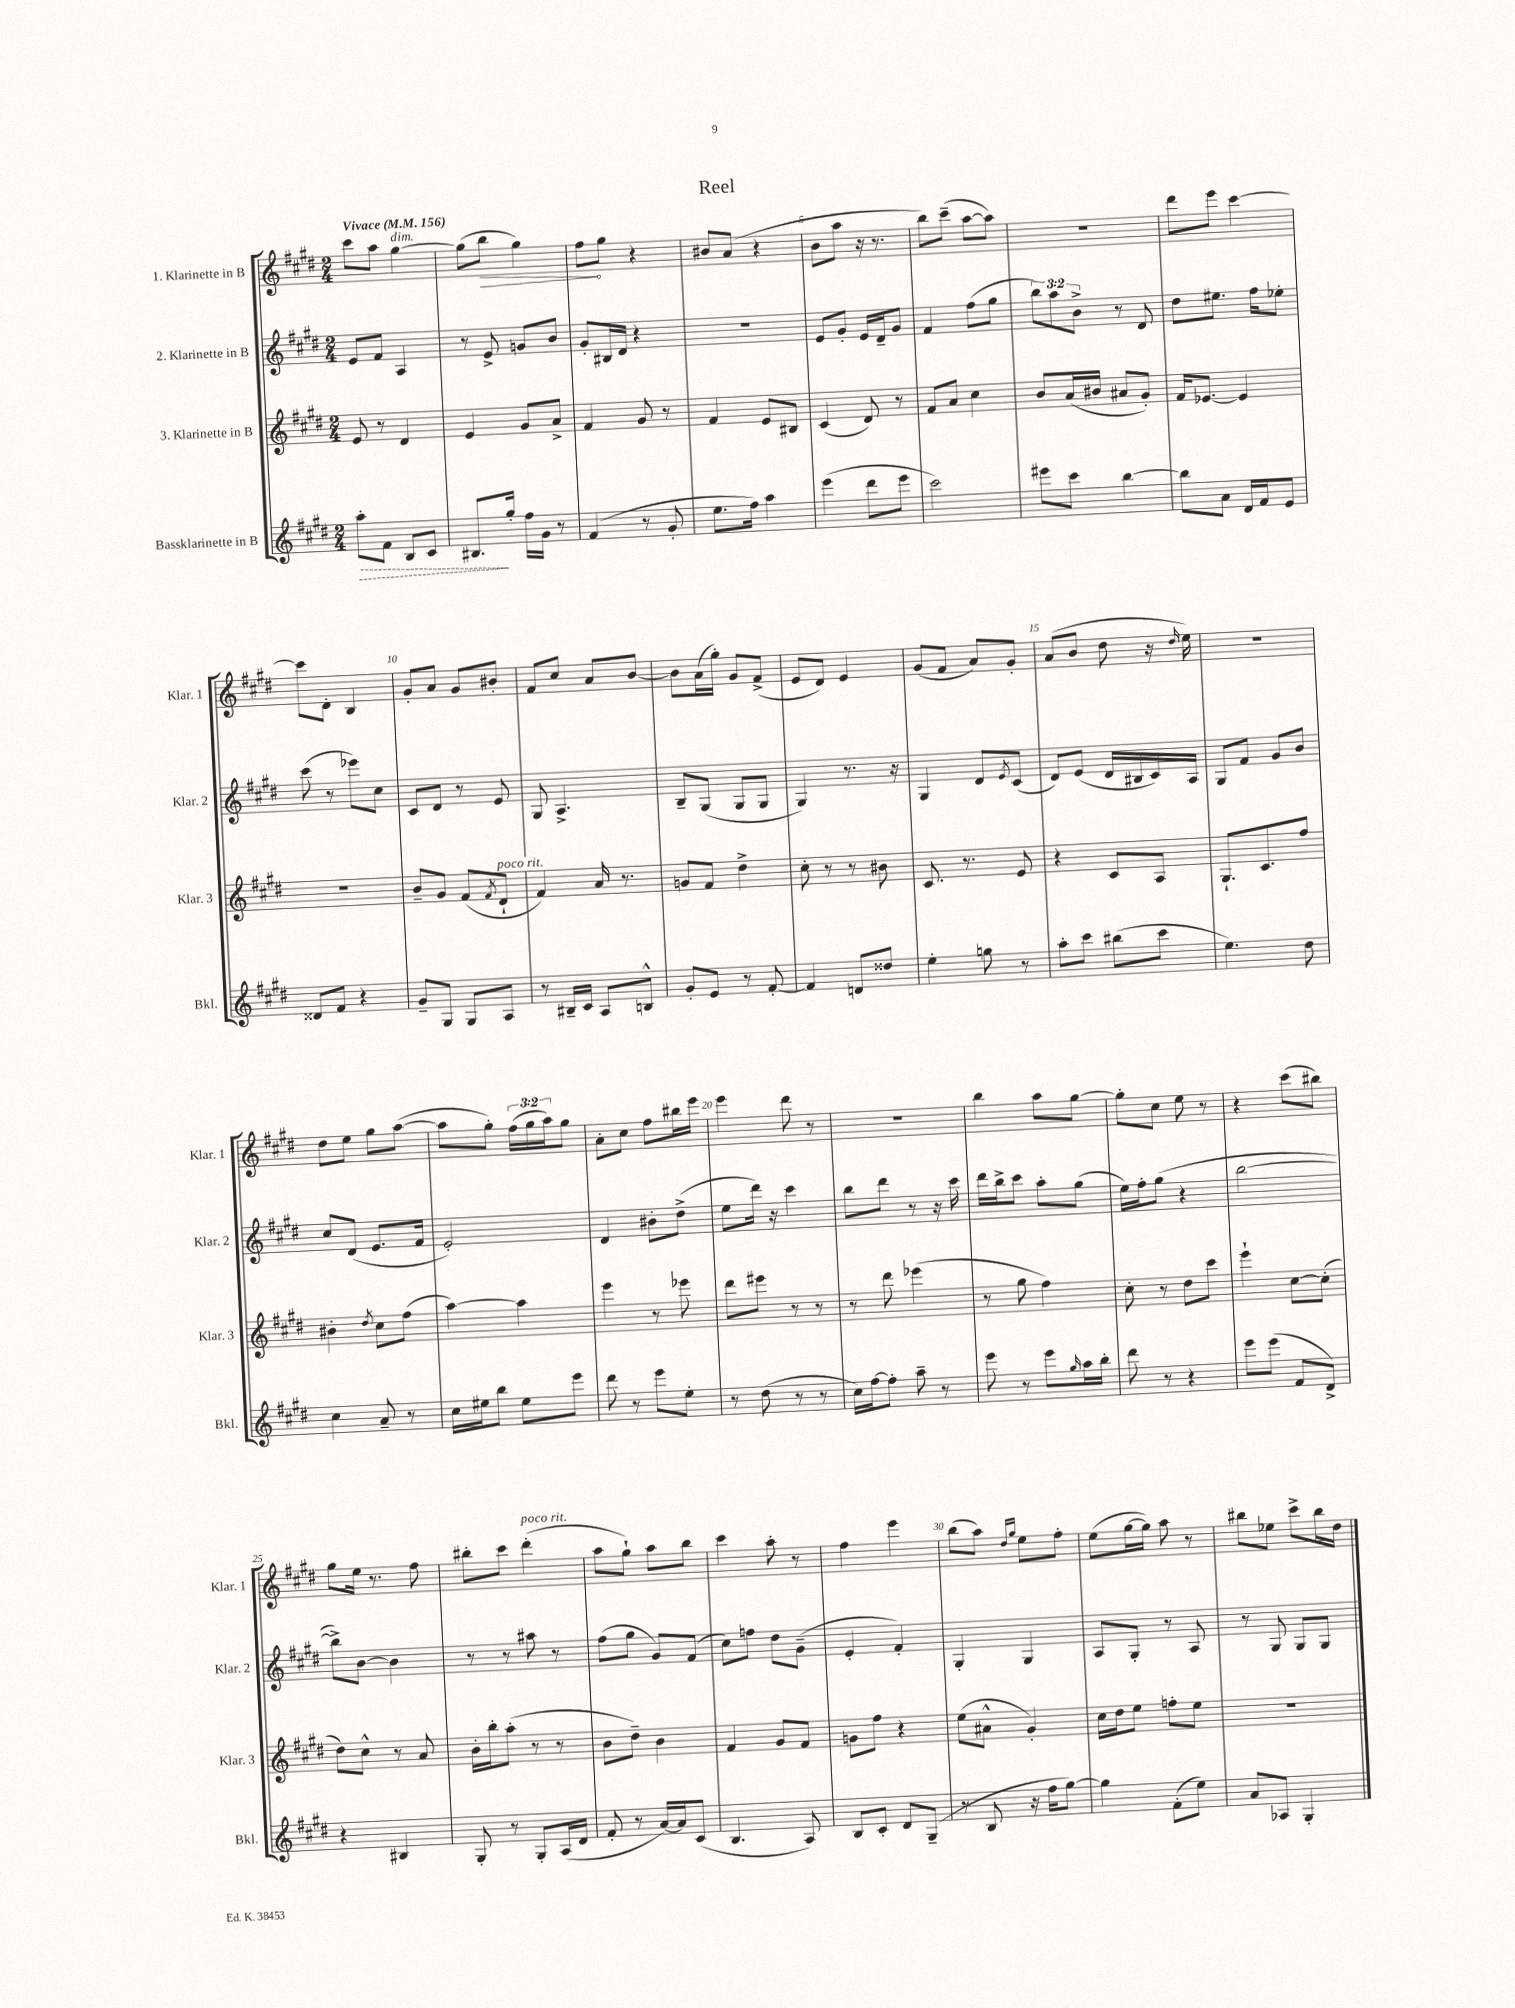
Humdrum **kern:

**kern	**dynam	**kern	**kern	**kern	**dynam
*part4	*part4	*part3	*part2	*part1	*part1
*staff4	*staff4	*staff3	*staff2	*staff1	*staff1
*I"Bassklarinette in B	*	*I"3. Klarinette in B	*I"2. Klarinette in B	*I"1. Klarinette in B	*
*I'Bkl.	*	*I'Klar. 3	*I'Klar. 2	*I'Klar. 1	*
*clefG2	*	*clefG2	*clefG2	*clefG2	*
*k[f#c#g#d#]	*	*k[f#c#g#d#]	*k[f#c#g#d#]	*k[f#c#g#d#]	*
*M2/4	*	*M2/4	*M2/4	*M2/4	*
*MM156	*	*MM156	*MM156	*MM156	*
=1	=1	=1	=1	=1	=1
!	!	!	!	!LO:TX:a:B:t=Vivace	!
!	!LO:HP:b	!	!	!	!
8aa'\L	>	8e/	8e/L	8ccc#\L	.
8f#\J	.	8r	8f#/J	8aa\J	.
!	!	!	!	!LO:TX:a:i:t=dim.	!
8B/L	.	4d#/	4A/	[4gg#\	.
8c#/J	.	.	.	.	.
=2	=2	=2	=2	=2	=2
8.B#X/L	.	4e/	8r	(8gg#\L]	.
!	!	!	!	!	!LO:HP:b
.	.	.	8e^/	8bb\J	>
16gg#'/Jk	]	.	.	.	.
16ff#\LL	.	8g#/L	8gn/L	4gg#\)	.
16g#\JJ	.	.	.	.	.
8r	.	8a^/J	8b/J	.	.
=3	=3	=3	=3	=3	=3
(4f#/	.	4f#/	8g#'/L	8ff#\L	.
.	.	.	16B#X/L	8gg#\J	]
.	.	.	16d#/JJ	.	.
8r	.	8g#/	4r	4r	.
8g#'/	.	8r	.	.	.
=4	=4	=4	=4	=4	=4
8.ee\L	.	4f#/	2r	8b#X/L	.
.	.	.	.	(8a/J	.
16ff#\Jk)	.	.	.	.	.
4aa\	.	8e/L	.	4r	.
.	.	8B#X/J	.	.	.
=5	=5	=5	=5	=5	=5
(4eee\	.	(4c#/	8e/L	8b\L	.
.	.	.	8g#'/J	8aa\J	.
8ddd#\L	.	8d#/)	16e/LL	16r	.
.	.	.	16d#~/J	8.r	.
8eee\J	.	8r	8g#/J	.	.
=6	=6	=6	=6	=6	=6
2ccc#\)	.	8f#/L	4f#/	8bb\L)	.
.	.	8a/J	.	(8ccc#~\J	.
.	.	4cc#\	(8ff#\L	[8aa\L	.
.	.	.	8gg#\J	8aa\J])	.
=7	=7	=7	=7	=7	=7
8eee#X\L	.	8b/L	12bb\L)	2r	.
.	.	.	12aa\	.	.
8ccc#\J	.	(16a/L	.	.	.
.	.	.	12b^\J	.	.
.	.	16b#X/JJ	.	.	.
[4bb\	.	8a#X/L	8r	.	.
.	.	8g#'/J)	8d#/	.	.
=8	=8	=8	=8	=8	=8
8bb\L]	.	16f#/KL	8dd#\L	8ddd#\L	.
.	.	[8.e-X/J	.	.	.
8a\J	.	.	8.ee#X\J	8eee\J	.
16d#/LL	.	4e-/]	.	[4ccc#\	.
16f#/J	.	.	16ff#\KL	.	.
8e/J	.	.	8ee-X'\J	.	.
!!LO:LB:g=z
=9	=9	=9	=9	=9	=9
8d##X/L	.	2r	(8ccc#\	8ccc#\L]	.
8f#/J	.	.	8r	8d#'\J	.
4r	.	.	8eee-X\L)	4B/	.
.	.	.	8cc#\J	.	.
=10	=10	=10	=10	=10	=10
8g#~/L	.	8b~/L	8c#/L	8g#'/L	.
8G#/J	.	8g#/J	8d#/J	8a/J	.
8G#/L	.	(8f#/L	8r	8g#/L	.
.	.	8qf#/	.	.	.
!	!	!LO:TX:a:i:t=poco rit.	!	!	!
8A/J	.	8d#`/J	8e/	8b#X'/J	.
=11	=11	=11	=11	=11	=11
8r	.	4f#/)	8G#/	8f#/L	.
16B#X~/LL	.	.	4.A^/	8cc#/J	.
16c#/JJ	.	.	.	.	.
8A/L	.	16a/	.	8a/L	.
.	.	8.r	.	.	.
8Bn^^/J	.	.	.	[8b/J	.
=12	=12	=12	=12	=12	=12
8g#'/L	.	8gn/L	8B~/L	8b\L]	.
8e/J	.	8f#/J	(8G#/J	(16a\L	.
.	.	.	.	16gg#'\JJ)	.
8r	.	4dd#^\	8G#/L	8g#/L	.
[8f#'/	.	.	8G#/J	(8f#^/J	.
=13	=13	=13	=13	=13	=13
4f#/]	.	8cc#'\	4G#/)	8e/L	.
.	.	8r	.	8d#/J)	.
8dn/L	.	8r	8.r	4e/	.
8dd##X/J	.	8b#X\	.	.	.
.	.	.	16r	.	.
=14	=14	=14	=14	=14	=14
4ee'\	.	8.c#/	4G#/	(8g#/L	.
.	.	.	.	8f#/J	.
.	.	8.r	.	.	.
8ggn\	.	.	8d#/L	8a/L)	.
.	.	.	8qe/	.	.
8r	.	8e/	(8c#/J	8g#'/J	.
=15	=15	=15	=15	=15	=15
8aa'\L	.	4r	8d#/L)	(8a/L	.
8ccc#\J	.	.	(8e/J	8b/J	.
(8bb#X\L	.	8c#/L	16d#/LL	8dd#\	.
.	.	.	16B#X/	.	.
8ccc#\J	.	8A/J	16c#/)	16r	.
.	.	.	.	16qqdd#/	.
.	.	.	16A/JJ	16ee\)	.
=16	=16	=16	=16	=16	=16
4.ee\)	.	8.G#`/L	8G#/L	2r	.
.	.	.	8f#/J	.	.
.	.	8.c#/	.	.	.
.	.	.	8g#/L	.	.
8dd#\	.	8ff#/J	8b/J	.	.
!!LO:LB:g=z
=17	=17	=17	=17	=17	=17
4cc#\	.	4b#X'\	8cc#/L	8dd#\L	.
.	.	.	(8d#/J	8ee\J	.
.	.	8qdd#/	.	.	.
8a~/	.	8cc#\L	8.e/L	8gg#\L	.
8r	.	(8ff#\J	.	([8aa\J	.
.	.	.	16f#/Jk	.	.
=18	=18	=18	=18	=18	=18
16cc#\LL	.	[4aa\)	2e'/)	8aa\L]	.
16ee#X\J	.	.	.	.	.
8bb\J	.	.	.	8gg#'\J)	.
8ee#\L	.	4aa\]	.	(24ff#\LL	.
.	.	.	.	24gg#\	.
.	.	.	.	24aa\J)	.
8eee\J	.	.	.	8gg#\J	.
=19	=19	=19	=19	=19	=19
8ddd#\	.	4eee\	4d#/	8a'\L	.
8r	.	.	.	8cc#\J	.
8eee\L	.	8r	8b#X'\L	8ff#\L	.
8ee'\J	.	8eee-X\	(8dd#^\J	16bb#X\L	.
.	.	.	.	16eee\JJ	.
=20	=20	=20	=20	=20	=20
8r	.	8ddd#\L	8ee\L	4eee\	.
(8dd#\	.	8eee#X\J	16ddd#\Jk)	.	.
.	.	.	16r	.	.
8r	.	8r	4ccc#\	8ddd#\	.
8r	.	8r	.	8r	.
=21	=21	=21	=21	=21	=21
16cc#\LL)	.	8r	8bb\L	2r	.
[16ff#\J	.	.	.	.	.
8ff#'\J]	.	8ddd#\	8ddd#\J	.	.
8aa~\	.	(4eee-X\	8r	.	.
8r	.	.	16r	.	.
.	.	.	16ccc#\	.	.
=22	=22	=22	=22	=22	=22
8eee\	.	8r	16ddd#\LL	4bb\	.
.	.	.	16bb^\J	.	.
8r	.	8gg#\	8ccc#\J	.	.
8eee\L	.	4ff#\)	8aa'\L	8aa\L	.
16qqgg#/	.	.	.	.	.
16aa\L	.	.	(8gg#\J	[8gg#\J	.
16bb'\JJ	.	.	.	.	.
=23	=23	=23	=23	=23	=23
8ddd#\	.	8cc#'\	16ee\LL)	8gg#'\L]	.
.	.	.	16ff#'\J	.	.
8r	.	8r	(8gg#\J	8cc#\J	.
4r	.	8dd#\L	4r	8ee\	.
.	.	8ccc#\J	.	8r	.
=24	=24	=24	=24	=24	=24
8eee\L	.	4eee`\	[2bb\	4r	.
(8eee\J	.	.	.	.	.
8f#/L	.	[8cc#\L	.	(8ccc#\L	.
8d#^/J)	.	(8cc#'\J]	.	8bb#X\J)	.
!!LO:LB:g=z
=25	=25	=25	=25	=25	=25
4r	.	8dd#\L)	8bb^\L])	8gg#\L	.
.	.	8cc#^^\J	[8b\J	16ee\Jk	.
.	.	.	.	8.r	.
4B#X/	.	8r	4b\]	.	.
.	.	8a/	.	8ff#\	.
=26	=26	=26	=26	=26	=26
8G#'/	.	16b'\LL	8r	8bb#X'\L	.
.	.	16bb'\J	.	.	.
8r	.	(8aa'\J	8r	8ccc#\J	.
!	!	!	!	!LO:TX:a:i:t=poco rit.	!
8G#'/L	.	8r	8aa#X\	(4ddd#'\	.
(16A/L	.	8r	8r	.	.
16d#/JJ	.	.	.	.	.
=27	=27	=27	=27	=27	=27
8f#'/	.	8b\L	(8ff#\L	8aa\L	.
8r	.	8dd#~\J)	8gg#\J	8gg#`\J)	.
[16a/LL)	.	4b\	8g#/L)	8aa\L	.
16a/J]	.	.	.	.	.
(8c#/J	.	.	(8f#/J	8bb\J	.
=28	=28	=28	=28	=28	=28
4.B/	.	4f#/	8cc#\L)	4ccc#\	.
.	.	.	8ffn\J	.	.
.	.	8g#/L	8dd#\L	8aa'\	.
8A/)	.	8f#/J	(8g#~\J	8r	.
=29	=29	=29	=29	=29	=29
8B/L	.	8gn\L	4e'/	4ff#\	.
8c#'/J	.	8ff#\J	.	.	.
8d#/L	.	4r	4f#'/)	4eee\	.
(8G#~/J	.	.	.	.	.
=30	=30	=30	=30	=30	=30
8r	.	(8ee\L	4G#'/	(8bb\L	.
8B/	.	8a#X^^\J	.	8aa\J)	.
.	.	.	.	16qqdd#/LL	.
.	.	.	.	16qqgg#/JJ	.
16r	.	4g#'/)	4G#/	8ee\L	.
16ff#\KL	.	.	.	.	.
[8gg#\J)	.	.	.	8ff#'\J	.
=31	=31	=31	=31	=31	=31
4gg#\]	.	16cc#\LL	8A/L	(8ee\L	.
.	.	16dd#\J	.	.	.
.	.	8ee\J	8G#'/J	[16gg#\L	.
.	.	.	.	16gg#\JJ])	.
(8f#'\L	.	8ffn'\L	8r	8aa\	.
8ee\J)	.	8ee\J	8A/	8r	.
=32	=32	=32	=32	=32	=32
8a/L	.	2r	8r	8bb#X\L	.
8A-X/J	.	.	8G#/	8ee-X\J	.
4G#'/	.	.	8G#/L	8ccc#^\L	.
.	.	.	8G#/J	16bb#\L	.
.	.	.	.	16dd#\JJ	.
==	==	==	==	==	==
*-	*-	*-	*-	*-	*-
